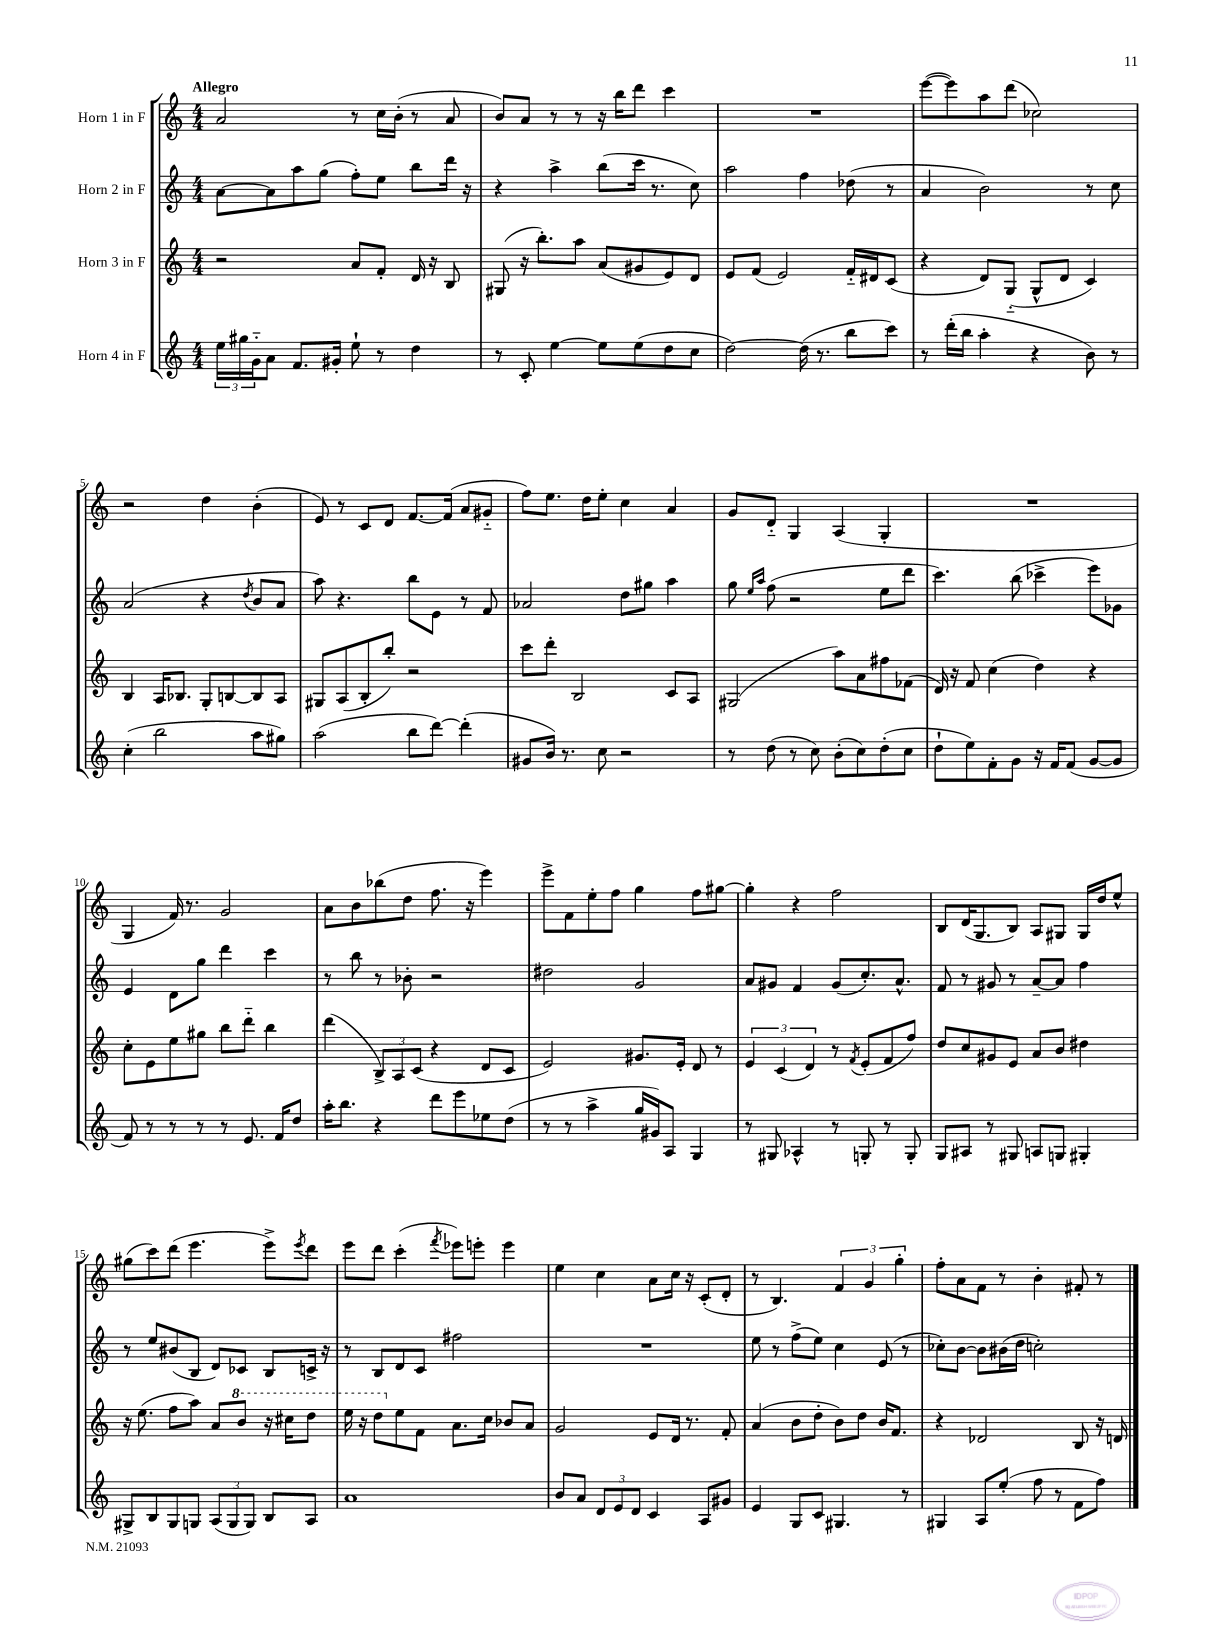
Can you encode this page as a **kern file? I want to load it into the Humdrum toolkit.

**kern	**kern	**kern	**kern
*part4	*part3	*part2	*part1
*staff4	*staff3	*staff2	*staff1
*I"Horn 4 in F	*I"Horn 3 in F	*I"Horn 2 in F	*I"Horn 1 in F
*clefG2	*clefG2	*clefG2	*clefG2
*k[]	*k[]	*k[]	*k[]
*M4/4	*M4/4	*M4/4	*M4/4
=1	=1	=1	=1
!	!	!	!LO:TX:a:B:t=Allegro
24ee\LL	2r	[8a\L	2a/
24gg#X\	.	.	.
24g\J	.	.	.
8a\J	.	8a\]	.
8.f/L	.	8aa\	.
.	.	(8gg\J	.
16g#X'/Jk	.	.	.
8ee`\	8a/L	8ff'\L)	8r
8r	8f'/J	8ee\J	16cc\LL
.	.	.	(16b'\JJ
4dd\	16d/	8bb\L	8r
.	16r	.	.
.	8B/	16ddd\Jk	8a/
.	.	16r	.
=2	=2	=2	=2
8r	(8G#X/	4r	8b/L)
8c'/	16r	.	8a/J
.	8.bb'\L)	.	.
[4ee\	.	4aa^\	8r
.	8aa\J	.	8r
8ee\L]	(8a/L	(8bb\L	16r
.	.	.	16bb\KL
(8ee\	8g#X/	16ccc\Jk	8ddd\J
.	.	8.r	.
8dd\	8e/)	.	4ccc\
8cc\J	8d/J	8cc\)	.
=3	=3	=3	=3
[2dd\)	8e/L	2aa\	1r
.	(8f/J	.	.
.	2e/)	.	.
(16dd\]	.	4ff\	.
8.r	.	.	.
8bb\L	16f/LL	(8dd-X\	.
.	16d#X/J	.	.
8ccc\J)	(8c/J	8r	.
=4	=4	=4	=4
8r	4r	4a/	([8eee\L
(16ddd'\LL	.	.	8eee\])
16bb\JJ	.	.	.
4aa'\	8d/L)	2b\)	8aa\
.	(8G/J	.	(8ddd\J
4r	8G^^/L	.	2cc-X\)
.	8d/J	.	.
8b\)	4c/)	8r	.
8r	.	8cc\	.
!!LO:LB:g=z
=5	=5	=5	=5
(4cc'\	4B/	(2a/	2r
2bb\	16A/KL	.	.
.	8.B-X/J	.	.
.	8G'/L	4r	4dd\
.	[8Bn/	.	.
.	.	8qdd/	.
8aa\L	8B/]	8b/L	(4b'\
8gg#X\J)	8A/J	8a/J	.
=6	=6	=6	=6
(2aa\	8G#X/L	8aa\)	8e/)
.	(8A/	4.r	8r
.	8B'/	.	8c/L
.	8bb'/J)	.	8d/J
8bb\L	2r	8bb\L	[8.f/L
[8ddd\J)	.	8e\J	.
.	.	.	(16f/Jk]
(4ddd'\]	.	8r	8a/L
.	.	8f/	8g#X/J
=7	=7	=7	=7
8g#X/L	8ccc\L	2a-X/	8ff\L)
16b/Jk)	8ddd'\J	.	8.ee\J
8.r	.	.	.
.	2B/	.	.
.	.	.	16dd\KL
8cc\	.	.	8ee'\J
2r	.	8dd\L	4cc\
.	.	8gg#X\J	.
.	8c/L	4aa\	4a/
.	8A/J	.	.
=8	=8	=8	=8
8r	(2G#X/	8gg\	8g/L
.	.	16qqee/LL	.
.	.	16qqaa/JJ	.
(8dd\	.	(8ff\	8d/J
8r	.	2r	4G/
8cc\)	.	.	.
(8b'\L	8aa\L)	.	(4A/
8cc\)	8a\	.	.
(8dd'\	8ff#X\	8ee\L	4G'/
8cc\J	(8f-X\J	8ddd\J	.
=9	=9	=9	=9
8dd`\L	16d/)	4.ccc\)	1r
.	16r	.	.
8ee\)	8f/	.	.
8f'\	(4cc\	.	.
8g\J	.	(8bb\	.
16r	4dd\)	4ccc-X^\	.
16f/KL	.	.	.
(8f/J	.	.	.
[8g/L	4r	8eee\L)	.
8g/J]	.	8g-X\J	.
!!LO:LB:g=z
=10	=10	=10	=10
8f/)	8cc'\L	4e/	4G/
8r	8e\	.	.
8r	8ee\	8d\L	16f/)
.	.	.	8.r
8r	8gg#X\J	8gg\J	.
8r	8bb\L	4ddd\	2g/
8.e/	8ddd\J	.	.
.	4bb\	4ccc\	.
16f/KL	.	.	.
8dd/J	.	.	.
=11	=11	=11	=11
16aa'\KL	(4ddd\	8r	8a\L
8.bb\J	.	.	.
.	.	8bb\	8b\
4r	12B^/L)	8r	(8bb-X\
.	12A/	.	.
.	.	8b-X'\	8dd\J
.	(12c/J	.	.
8ddd\L	4r	2r	8.ff\
8eee\	.	.	.
.	.	.	16r
8ee-X\	8d/L	.	4eee\)
(8dd\J	8c/J	.	.
=12	=12	=12	=12
8r	2e/)	2dd#X\	8eee^\L
8r	.	.	8f\
4aa^\	.	.	8ee'\
.	.	.	8ff\J
16gg/LL	8.g#X/L	2g/	4gg\
16g#X/J)	.	.	.
8A/J	.	.	.
.	16e'/Jk	.	.
4G/	8d/	.	8ff\L
.	8r	.	[8gg#X\J
=13	=13	=13	=13
8r	6e/	8a/L	4gg#'\]
8G#X/	.	8g#X/J	.
.	(6c/	.	.
4A-X^^/	.	4f/	4r
.	6d/)	.	.
8r	8r	(8g#/L	2ff\
.	8qf/	.	.
8Gn'/	(8e'/L	8.cc'/)	.
8r	8f/	.	.
.	.	8.a^^/J	.
8G'/	8ff/J)	.	.
=14	=14	=14	=14
8G/L	8dd/L	8f/	8B/L
8A#X/J	8cc/	8r	(16d/K
.	.	.	8.G/
8r	8g#X/	8g#X/	.
8G#X/	8e/J	8r	8B/J)
8An/L	8a/L	[8a~/L	8A/L
8Gn/J	8b/J	8a/J]	8G#X/J
4G#X'/	4dd#X\	4ff\	16G#/LL
.	.	.	16dd/J
.	.	.	8ee^^/J
!!LO:LB:g=z
=15	=15	=15	=15
8G#X^/L	16r	8r	(8gg#X\L
.	(8.ee\	.	.
8B/	.	8ee/L	8ccc\)
8G#/	8ff\L	(8b#X/	(8ddd\J
8Gn/J	8aa\J)	8B/J	4.eee\
(12A/L	8a/L	8d/L)	.
12G/	.	.	.
*	*8va	*	*
.	8bb/J	8c-X/J	.
12G/J)	.	.	.
8B/L	16r	8B/L	8eee^\L)
.	16ccc#X\KL	.	.
.	.	.	8qeee/
8A/J	8ddd\J	16cn^/Jk	8ddd\J
.	.	16r	.
=16	=16	=16	=16
1a	16eee\	8r	8eee\L
.	16r	.	.
.	8ddd\L	8B/L	8ddd\J
*	*X8va	*	*
.	8ee\	8d/	(4ccc'\
.	8f\J	8c/J	.
.	.	.	8qfff/
.	8.a\L	2ff#X\	8eee-X\L)
.	.	.	8eeen'\J
.	16cc\Jk	.	.
.	8b-X/L	.	4eee\
.	8a/J	.	.
=17	=17	=17	=17
8b/L	2g/	1r	4ee\
8a/J	.	.	.
12d/L	.	.	4cc\
12e/	.	.	.
12d/J	.	.	.
4c/	8e/L	.	8a\L
.	16d/Jk	.	16cc\Jk
.	8.r	.	16r
8A/L	.	.	(8c'/L
8g#X/J	8f'/	.	8d'/J
=18	=18	=18	=18
4e/	(4a/	8ee\	8r
.	.	8r	4.B/)
8G/L	8b\L	(8ff^\L	.
8c/J	8dd'\J	8ee\J)	.
4.G#X/	8b\L)	4cc\	6f/
.	8dd\J	.	.
.	.	.	6g/
.	16b/KL	(8e/	.
.	8.f/J	.	.
.	.	.	6gg'\
8r	.	8r	.
=19	=19	=19	=19
4G#X/	4r	8cc-X'\L)	8ff'\L
.	.	[8b\J	8a\
8A/L	2d-X/	8b\L]	8f\J
(8ee'/J	.	(16b#X\L	8r
.	.	16dd\JJ	.
8ff\	.	2ccn'\)	4b'\
8r	.	.	.
8f\L	8B/	.	8f#X'/
8ff\J)	16r	.	8r
.	16dn/	.	.
==	==	==	==
*-	*-	*-	*-
